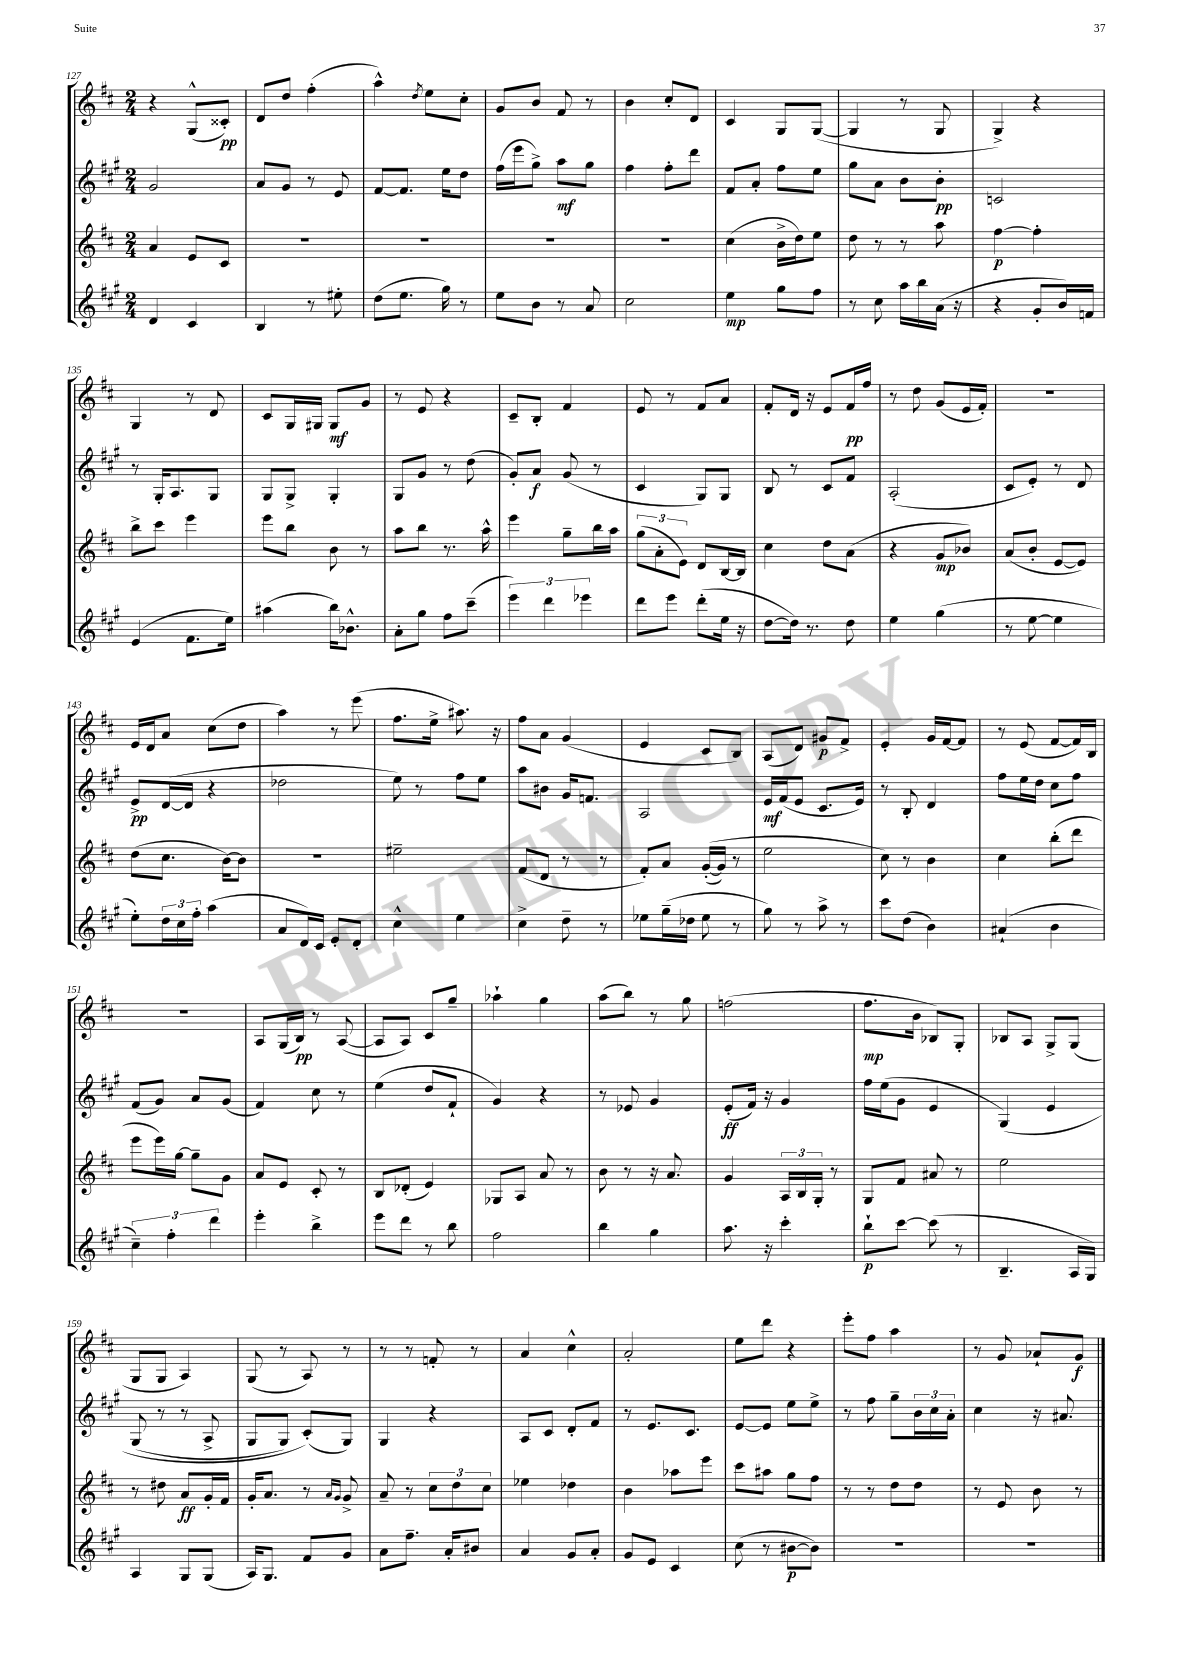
<<
\new StaffGroup <<
\new Staff = "s0" {
    \clef treble \key d \major \numericTimeSignature \time 2/4
    r4 g8-^( cisis'8-.\pp) |
    d'8 d''8 fis''4-.( |
    a''4-^) \acciaccatura { d''8 } e''8 cis''8-. |
    g'8 b'8 fis'8 r8 |
    b'4 cis''8-. d'8 |
    cis'4 g8 g8~( |
    g4 r8 g8 |
    g4->) r4 |
    g4 r8 d'8 |
    cis'8 g16 gis16 gis8\mf g'8 |
    r8 e'8 r4 |
    cis'8-- b8-. fis'4 |
    e'8 r8 fis'8 a'8 |
    fis'8-. d'16 r16 e'8 fis'16\pp fis''16 |
    r8 d''8 g'8( e'16 fis'16-.) |
    R2 |
    e'16 d'16 a'8 cis''8( d''8 |
    a''4) r8 e'''8( |
    fis''8. e''16-> ais''8.) r16 |
    fis''8 a'8 g'4( |
    e'4 cis'8 b8) |
    a8( d'8) gis'8\p fis'8-> |
    e'4-. g'16 fis'16~ fis'8 |
    r8 e'8( fis'8~ fis'16) b16 |
    r2 |
    a8 g16( b16\pp) r8 a8~( |
    a8 a8) cis'8 g''8-- |
    aes''4-! g''4 |
    a''8( b''8) r8 g''8 |
    f''2( |
    fis''8.\mp b'16 bes8) g8-. |
    bes8 a8 g8-> g8( |
    g8 g8 a4) |
    g8( r8 a8) r8 |
    r8 r8 f'8-. r8 |
    a'4 cis''4-^ |
    a'2-. |
    e''8 d'''8 r4 |
    e'''8-. fis''8 a''4 |
    r8 g'8 aes'8-! g'8\f \bar "|." |
}
\new Staff = "s1" {
    \clef treble \key a \major \numericTimeSignature \time 2/4
    gis'2 |
    a'8 gis'8 r8 e'8 |
    fis'8~ fis'8. e''16 d''8 |
    fis''16( e'''16 gis''8->) a''8\mf gis''8 |
    fis''4 fis''8-. d'''8 |
    fis'8 a'8-. fis''8 e''8 |
    gis''8 a'8 b'8 b'8-.\pp |
    c'2 |
    r8 gis16-. a8. gis8 |
    gis8 gis8-> gis4-. |
    gis8 gis'8 r8 d''8( |
    gis'8-.) a'8\f gis'8( r8 |
    cis'4 gis8) gis8 |
    b8 r8 cis'8 fis'8 |
    a2-.( |
    cis'8 e'8-.) r8 d'8 |
    e'8->\pp d'16~( d'16 r4 |
    des''2 |
    e''8) r8 fis''8 e''8 |
    a''8 bis'8 gis'16 f'8. |
    a2 |
    e'16\mf fis'16( e'8 cis'8. e'16) |
    r8 b8-. d'4 |
    fis''8 e''16 d''16 cis''8 fis''8 |
    fis'8( gis'8) a'8 gis'8( |
    fis'4) cis''8 r8 |
    e''4( d''8 fis'8-! |
    gis'4) r4 |
    r8 ees'8 gis'4 |
    e'8-.\ff( fis'16) r16 gis'4 |
    fis''16 e''16( gis'8 e'4 |
    gis4)\( e'4 |
    gis8( r8 r8 a8-> |
    gis8 gis8) cis'8-.(\) gis8) |
    gis4 r4 |
    a8 cis'8 d'8-. fis'8 |
    r8 e'8. cis'8. |
    e'8~ e'8 e''8 e''8-> |
    r8 fis''8 gis''8-- \tuplet 3/2 { b'16 cis''16 a'16-. } |
    cis''4 r16 ais'8. \bar "|." |
}
\new Staff = "s2" {
    \clef treble \key d \major \numericTimeSignature \time 2/4
    a'4 e'8 cis'8 |
    R2 |
    R2 |
    R2 |
    R2 |
    cis''4( b'16-> d''16) e''8 |
    d''8 r8 r8 a''8 |
    fis''4~\p fis''4-. |
    b''8-> cis'''8 e'''4 |
    e'''8 b''8 b'8 r8 |
    a''8 b''8 r8. a''16-^ |
    e'''4 g''8-- b''16 a''16 |
    \tuplet 3/2 { g''8( a'8-. e'8) } d'8 b16~ b16 |
    cis''4 d''8 a'8( |
    r4 g'8\mp bes'8) |
    a'8( b'8-. e'8~ e'8) |
    d''8( cis''8. b'16~) b'8 |
    r2 |
    eis''2-- |
    fis'8( d'8 r8 r8 |
    fis'8-.) a'8 g'16~-.(\( g'16) r8 |
    e''2 |
    cis''8\) r8 b'4 |
    cis''4 b''8-.( d'''8 |
    e'''8 e'''16) g''16~ g''8-- g'8 |
    a'8 e'8 cis'8-. r8 |
    b8 des'8-.( e'4) |
    ges8 a8 a'8 r8 |
    b'8 r8 r16 a'8. |
    g'4 \tuplet 3/2 { a16 b16 g16-. } r8 |
    g8 fis'8 ais'8 r8 |
    e''2 |
    r8 dis''8 a'8\ff g'16-. fis'16 |
    g'16-. a'8. r8 \grace { a'16 g'16 } g'8-> |
    a'8-- r8 \tuplet 3/2 { cis''8 d''8 cis''8 } |
    ees''4 des''4 |
    b'4 aes''8 e'''8 |
    cis'''8 ais''8 g''8 fis''8 |
    r8 r8 d''8 d''8 |
    r8 e'8 b'8 r8 \bar "|." |
}
\new Staff = "s3" {
    \clef treble \key a \major \numericTimeSignature \time 2/4
    d'4 cis'4 |
    b4 r8 eis''8-. |
    d''8( e''8. gis''16) r8 |
    e''8 b'8 r8 a'8 |
    cis''2 |
    e''4\mp gis''8 fis''8 |
    r8 cis''8 a''16 b''16 a'16( r16 |
    r4 gis'8-. b'16) f'16 |
    e'4( fis'8. e''16) |
    ais''4( b''16) bes'8.-^ |
    a'8-. gis''8 fis''8 cis'''8--( |
    \tuplet 3/2 { e'''4) d'''4 ees'''4 } |
    d'''8 e'''8 d'''8-.( e''16 r16 |
    d''8~ d''16) r8. d''8 |
    e''4 gis''4( |
    r8 e''8~ e''4 |
    e''8-.) \tuplet 3/2 { d''16 cis''16 fis''16-. } a''4( |
    a'8 d'16) cis'16 e'8-. d'8-. |
    cis''4-^ e''4 |
    cis''4-> d''8-- r8 |
    ees''8 gis''16--( des''16 ees''8 r8 |
    gis''8) r8 a''8-> r8 |
    cis'''8 d''8( b'4) |
    ais'4-!( b'4 |
    \tuplet 3/2 { cis''4--) fis''4-. d'''4 } |
    e'''4-. b''4-> |
    e'''8 d'''8 r8 b''8 |
    fis''2 |
    b''4 gis''4 |
    a''8. r16 cis'''4-. |
    b''8-!\p cis'''8~ cis'''8( r8 |
    b4.-- a16 gis16) |
    a4 gis8 gis8( |
    a16) gis8. fis'8 gis'8 |
    a'8 fis''8.-- a'16-. bis'8 |
    a'4 gis'8 a'8-. |
    gis'8 e'8 cis'4 |
    cis''8( r8 bis'8~\p bis'8) |
    R2 |
    R2 \bar "|." |
}
>>
>>
\layout { \context { \Score currentBarNumber = #127 } }
